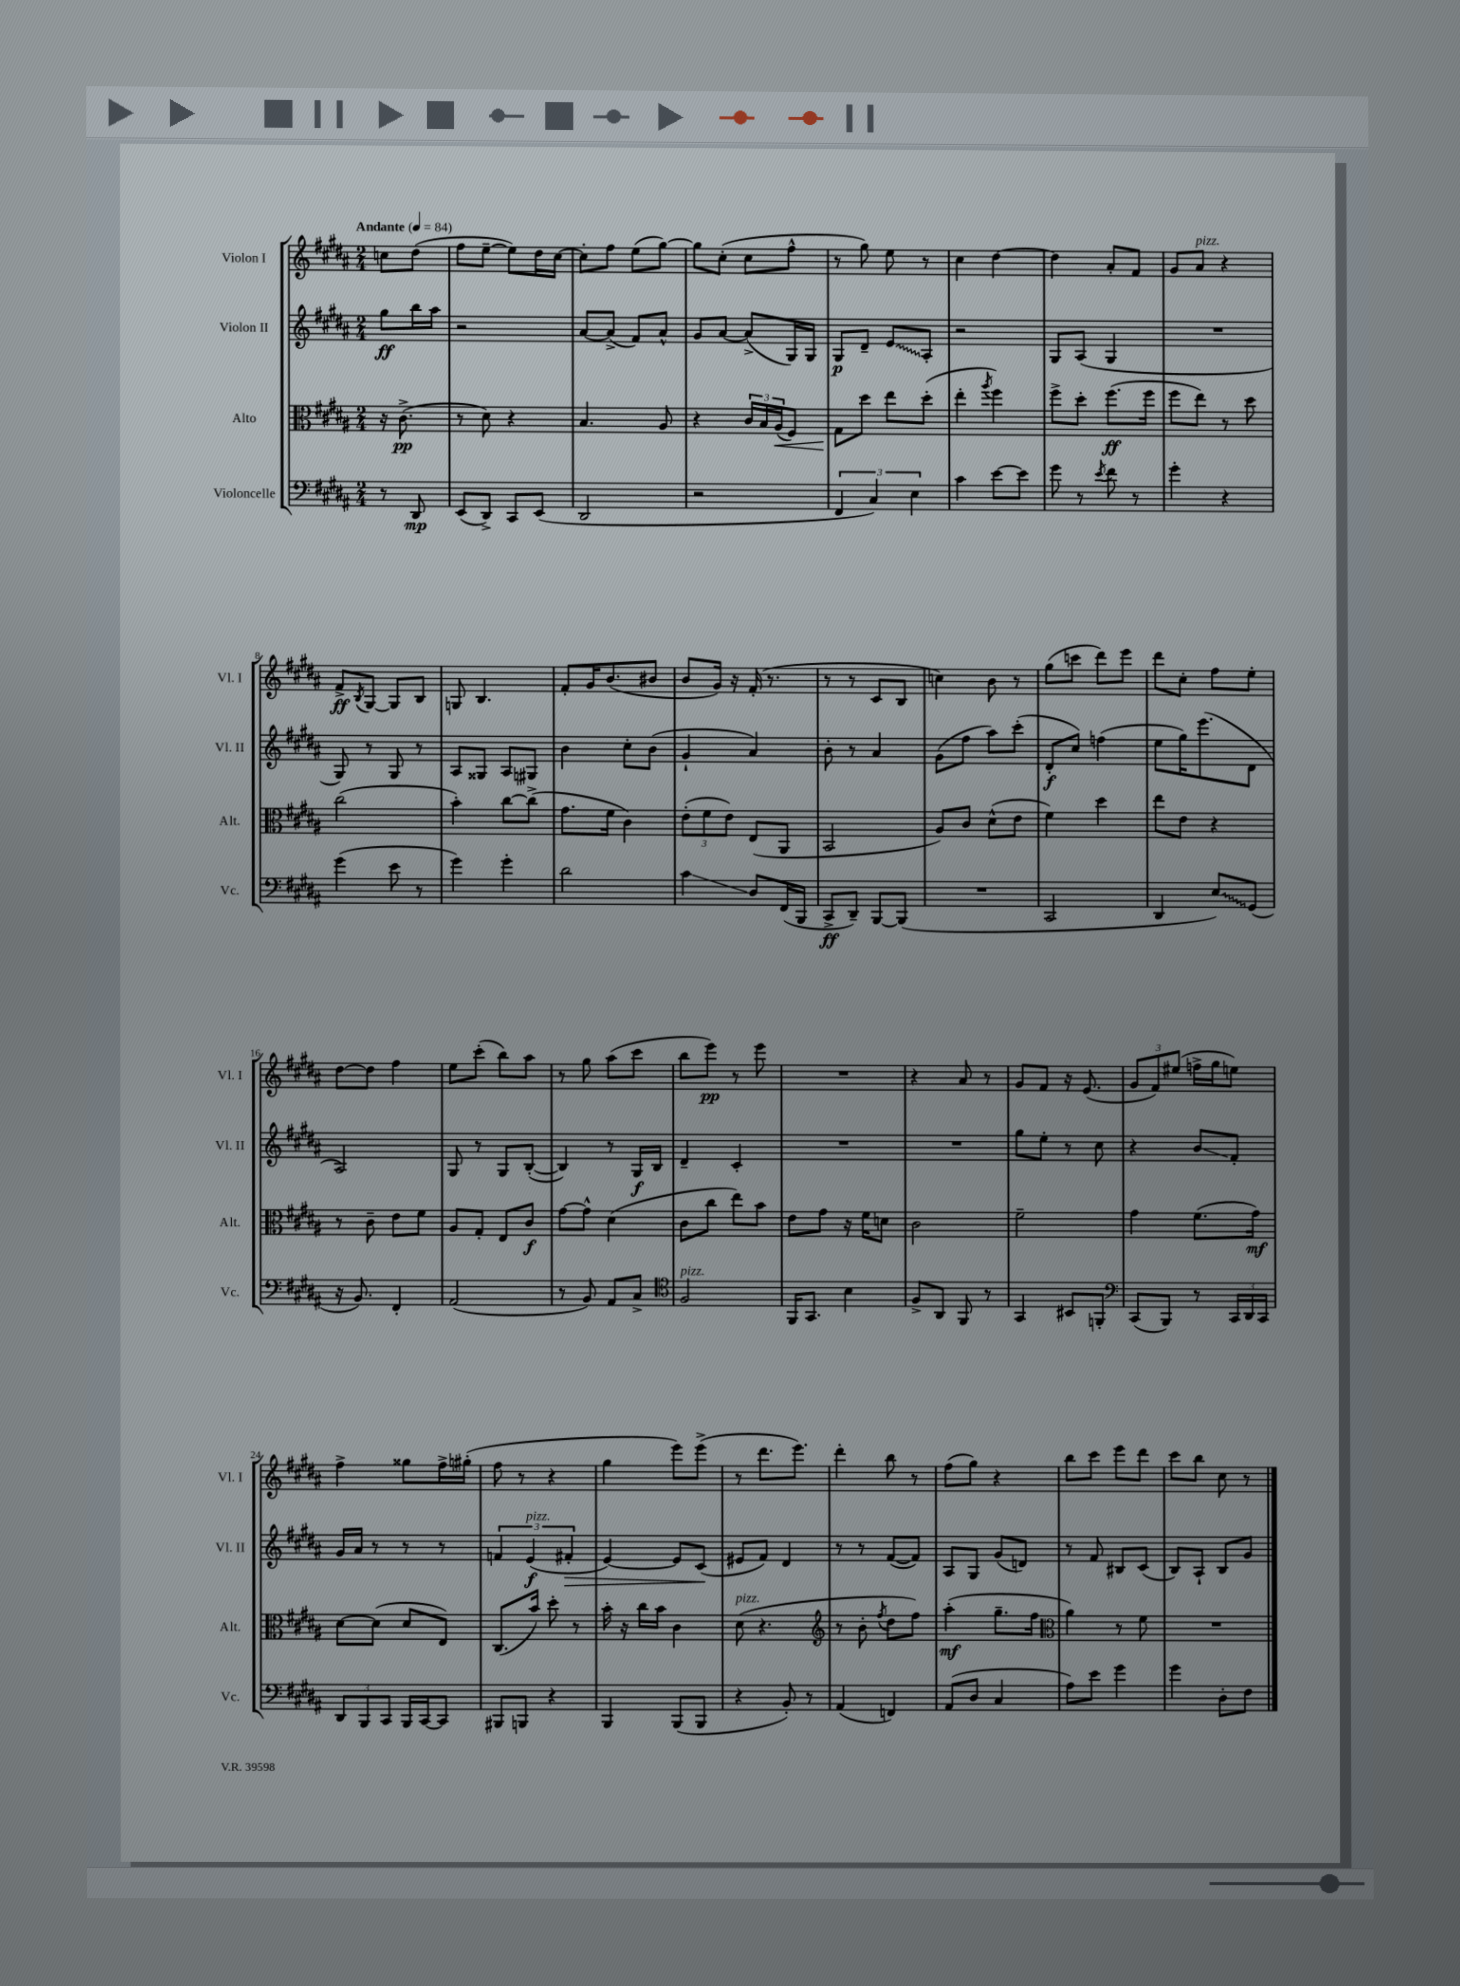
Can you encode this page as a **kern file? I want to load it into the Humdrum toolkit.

**kern	**kern	**kern	**kern
*staff4	*staff3	*staff2	*staff1
*clefF4	*clefC3	*clefG2	*clefG2
*k[f#c#g#d#a#]	*k[f#c#g#d#a#]	*k[f#c#g#d#a#]	*k[f#c#g#d#a#]
*M2/4	*M2/4	*M2/4	*M2/4
*MM84	*MM84	*MM84	*MM84
8r	16r	8gg#	8cc
.	(8.c#^	.	.
8DD#	.	16bb	(8dd#
.	.	16aa#	.
=	=	=	=
(8EE	8r	2r	8ff#
8DD#^)	8d#)	.	[8ee~
8CC#	4r	.	8ee])
(8EE	.	.	16dd#
.	.	.	[16cc#
=	=	=	=
2DD#	4.B	[8a#	8cc#']
.	.	(8a#^]	8ff#
.	.	8f#)	(8ee
.	8A#	8a#^^	[8gg#)
=	=	=	=
2r	4r	8g#	8gg#]
.	.	[8a#	(8cc#'
.	24c#	(8a#^]	8cc#
.	24B	.	.
.	(24A#	.	.
.	8F#)	16G#)	8ff#^^
.	.	16G#	.
=	=	=	=
6FF#	8G#	8G#	8r
.	8dd#	8d#~	8gg#)
6C#)	.	.	.
.	8ee	8e	8ee
6E	.	.	.
.	(8dd#'	8A#'	8r
=	=	=	=
4c#	4ee'	2r	4cc#
.	8qaa#	.	.
[8e	4ff#)	.	[4dd#
8e]	.	.	.
=	=	=	=
8g#	8ff#^	8G#	4dd#]
8r	8dd#'	(8A#	.
8qe	.	.	.
8f#	(8.ff#	4G#	8a#'
8r	.	.	8f#
.	16ff#	.	.
=	=	=	=
4g#'	8ff#	2r	8g#
.	8ee)	.	8a#
4r	8r	.	4r
.	8dd#	.	.
=	=	=	=
(4g#	(2cc#	8G#)	8f#^
.	.	.	8qB
.	.	8r	[8G#
8e	.	8G#	8G#]
8r	.	8r	8B
=	=	=	=
4g#)	4b')	8A#	8G
.	.	8G##	4.B
4g#'	[8cc#	8A#	.
.	(8cc#^]	8G#	.
=	=	=	=
2d#	8.g#	4b	8f#'
.	.	.	16g#
.	16f#	.	(8.b
.	4c#)	8cc#'	.
.	.	(8b	8b#
=	=	=	=
4c#	(12e'	4g#`	8b
.	12f#	.	.
.	.	.	16g#)
.	12e)	.	.
.	.	.	16r
8D#	(8E	4a#)	(16f#'
.	.	.	8.r
(16FF#	8AA#	.	.
16BBB	.	.	.
=	=	=	=
8CC#^	2BB	8b'	8r
8DD#~)	.	8r	8r
[8BBB	.	4a#	8c#
(8BBB]	.	.	8B
=	=	=	=
2r	8A#)	(8g#	4cc)
.	8c#	8ff#	.
.	(8d#^^	8aa#)	8b
.	8e	(8ccc#'	8r
=	=	=	=
2CC#	4f#)	8d#'	(8gg#
.	.	8cc#)	8ccc
.	4dd#	(4ff	8ddd#)
.	.	.	8eee
=	=	=	=
4DD#	8ee	8ee	8ddd#
.	8e	16gg#)	8cc#'
.	.	(8.eee	.
8E)	4r	.	8ff#
(8GG#	.	8d#	8ee'
=	=	=	=
16r	8r	2A#)	[8dd#
8.BB)	.	.	.
.	8c#~	.	8dd#]
4FF#'	8e	.	4ff#
.	8f#	.	.
=	=	=	=
(2AA#	8A#	8G#	8ee
.	8G#'	8r	(8ccc#'
.	8E	8G#	8bb)
.	8c#	([8B'	8aa#
=	=	=	=
8r	[8g#	4B])	8r
8BB)	8g#^^]	.	8gg#
8AA#	(4d#	8r	(8aa#
8C#^	.	16G#	8ccc#
.	.	16B	.
=	=	=	=
*clefC4	*	*	*
2F#	8c#	4d#~	8bb
.	8cc#	.	8eee)
.	8ee)	4c#'	8r
.	8b	.	8eee
=	=	=	=
16FF#	8e	2r	2r
8.GG#	.	.	.
.	8g#	.	.
4B	16r	.	.
.	16f#	.	.
.	8d	.	.
=	=	=	=
8F#^	2c#	2r	4r
8AA#	.	.	.
8FF#	.	.	8a#
8r	.	.	8r
=	=	=	=
4GG#	2f#~	8gg#	8g#
.	.	8ee'	8f#
8BB#	.	8r	16r
.	.	.	(8.e
8FF'	.	8cc#	.
=	=	=	=
*clefF4	*	*	*
(8CC#	4g#	4r	12g#
.	.	.	12f#)
8BBB)	.	.	.
.	.	.	(12ee#
8r	(8.f#	8b	16ff^
.	.	.	16gg#
24CC#	.	8f#'	8ee)
24DD#	.	.	.
.	16g#)	.	.
24CC#	.	.	.
=	=	=	=
12DD#	[8d#	16g#	4ff#^
.	.	16a#	.
12BBB	.	.	.
.	(8d#]	8r	.
12CC#	.	.	.
16BBB	8d#	8r	8gg##
[16CC#	.	.	.
8CC#]	8E)	8r	16ff#^
.	.	.	(16gg#'
=	=	=	=
8BBB#	(8.C#	6f	8ff#
8BBB	.	.	8r
.	.	(6e	.
.	16b)	.	.
4r	8dd#'	.	4r
.	.	6f#'	.
.	8r	.	.
=	=	=	=
4BBB	16b'	[4e)	4gg#
.	16r	.	.
.	16cc#	.	.
.	16b	.	.
(8BBB	4c#	8e]	8eee)
8BBB	.	(8c#	(8eee^
=	=	=	=
4r	(8d#	8e#	8r
.	4.r	8f#)	8.ddd#
8BB')	.	4d#	.
.	.	.	8.eee)
8r	.	.	.
=	=	=	=
*	*clefG2	*	*
(4AA#	8r	8r	4ddd#'
.	8b'	8r	.
.	8qff#	.	.
4FF)	8dd#	([8f#	8bb
.	8ff#)	8f#])	8r
=	=	=	=
(8AA#	(4aa#'	8A#	(8ff#
8D#	.	8G#	8gg#)
4C#	8.gg#~	(8g#	4r
.	.	8d)	.
.	16ff#	.	.
=	=	=	=
*	*clefC3	*	*
8A#)	4a#)	8r	8bb
8e	.	8f#	8ccc#
4g#	8r	8B#	8eee
.	8f#	(8c#	8ddd#
=	=	=	=
4g#	2r	8B)	8ccc#
.	.	8A#`	8bb
8D#'	.	8B	8cc#
8F#	.	8g#	8r
==	==	==	==
*-	*-	*-	*-
